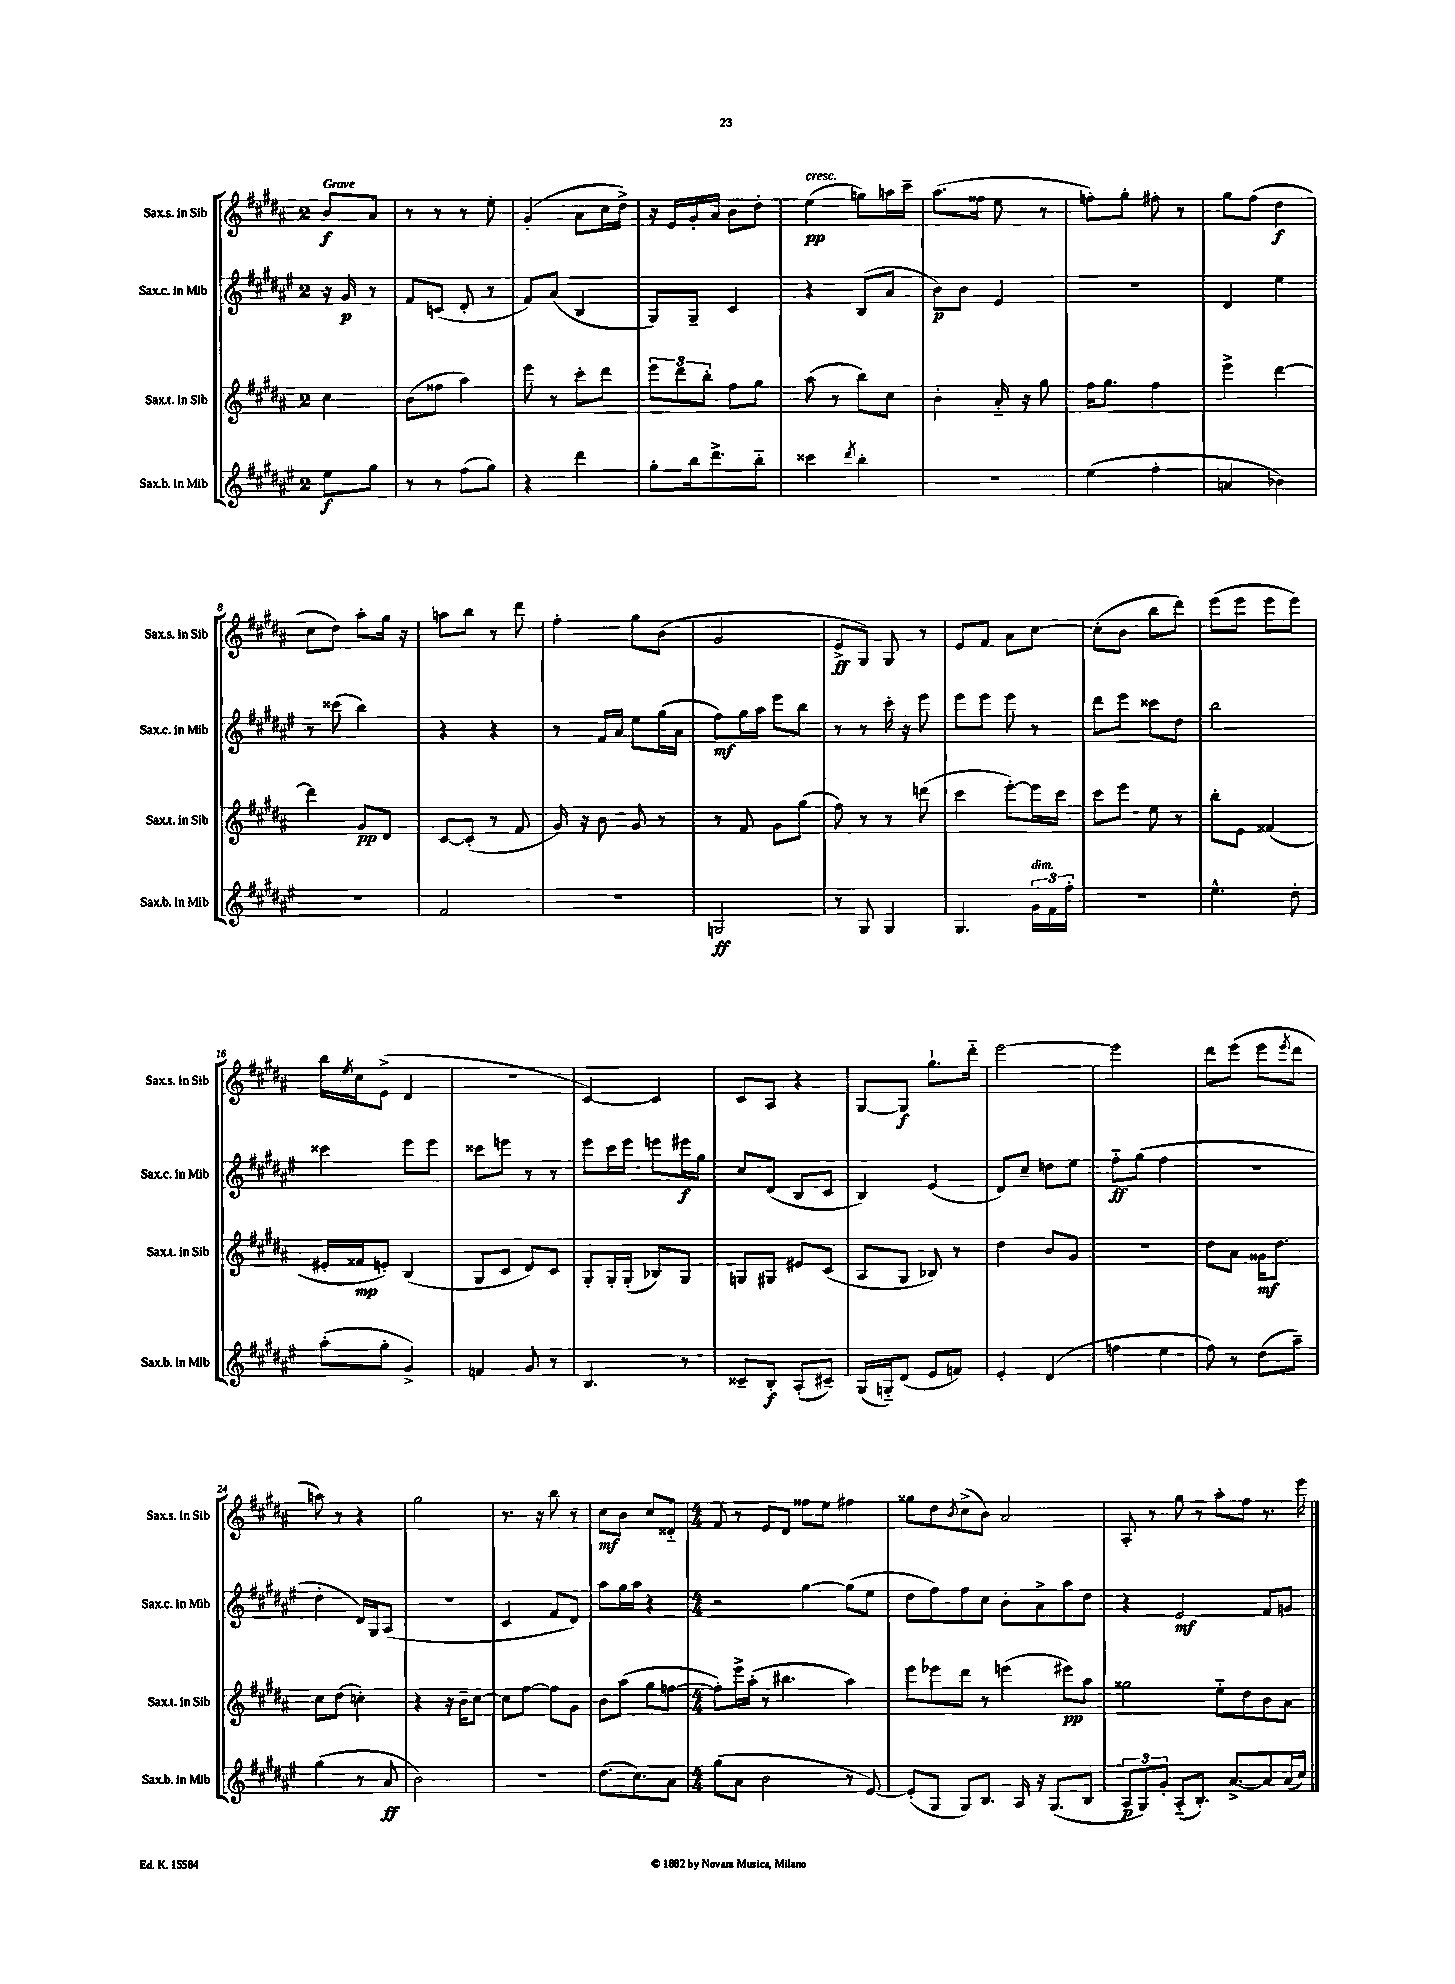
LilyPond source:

<<
\new StaffGroup <<
\new Staff = "s0" \with { instrumentName = "Sax.s. in Sib" shortInstrumentName = "Sax.s. in Sib" } {
    \clef treble \key b \major \once \override Staff.TimeSignature.style = #'single-digit \time 2/4 \partial 4 \tempo "Grave"
    b'8\f ais'8 |
    r8 r8 r8 e''8-. |
    gis'4-.( ais'8 cis''16 dis''16->) |
    r16 e'16 gis'16-. ais'16 b'8 dis''8-. |
    e''4\pp^\markup { \italic "cresc." }( g''8) a''16 cis'''16-- |
    ais''8.( fisis''16 e''8 r8 |
    f''8-.) gis''8-. fis''8-. r8 |
    gis''8 fis''8( dis''4\f |
    cis''8 dis''8) ais''8-. gis''16 r16 |
    a''8 b''8 r8 dis'''8 |
    fis''4-. gis''8 b'8( |
    gis'2 |
    e'8->\ff gis8) gis8 r8 |
    e'8 fis'8 ais'8 cis''8~ |
    cis''8-.( b'8 b''8 dis'''8) |
    e'''8( e'''8 e'''8 e'''8) |
    b''16 \acciaccatura { e''8 } cis''16 e'8->( dis'4 |
    R2 |
    cis'4~) cis'4 |
    cis'8 ais8 r4 |
    gis8~ gis8\f gis''8.-! dis'''16-_ |
    e'''2~ |
    e'''2 |
    dis'''8 e'''8( e'''8 \acciaccatura { e'''8 } dis'''8 |
    a''8) r8 r4 |
    gis''2 |
    r8. r16 b''8 r8 |
    cis''8\mf b'8 cis''8 disis'8-_ |
    \numericTimeSignature \time 4/4 fis'8 r8 e'8 dis'8 fisis''8 e''8 fis''4 |
    gisis''8 dis''8 \acciaccatura { b'8 } cis''8->( b'8) ais'2 |
    ais8-. r8 gis''8 r8 ais''8-. fis''8 r8. e'''16 \bar "|." |
}
\new Staff = "s1" \with { instrumentName = "Sax.c. in Mib" shortInstrumentName = "Sax.c. in Mib" } {
    \clef treble \key fis \major \once \override Staff.TimeSignature.style = #'single-digit \time 2/4 \partial 4
    r16 gis'16\p r8 |
    fis'8 c'8( dis'8-. r8 |
    fis'8) ais'8( b4 |
    gis8) gis8-- cis'4 |
    r4 b8( ais'8 |
    b'8\p) b'8 eis'4 |
    r2 |
    dis'4 eis''4 |
    r8 cisis'''8( b''4) |
    r4 r4 |
    r8 fis'16 ais'16 eis''8 gis''16( ais'16 |
    fis''8\mf) gis''16 ais''16 eis'''8 b''8 |
    r8 r8 cis'''16-. r16 eis'''8 |
    eis'''8 eis'''8 eis'''8 r8 |
    dis'''8 eis'''8 cisis'''8 dis''8 |
    b''2 |
    cisis'''4 eis'''8 eis'''8 |
    cisis'''8 e'''8 r8 r8 |
    eis'''8 cis'''16 eis'''16 e'''8 eis'''16\f gis''16 |
    cis''8 dis'8( b8 cis'8 |
    b4) eis'4( |
    dis'8) cis''8-- d''8 eis''8 |
    fis''8-_\ff gis''8( fis''4 |
    R2 |
    dis''4-. dis'16) gis16 ais8( |
    R2 |
    cis'4 fis'8 dis'8) |
    ais''8 gis''16 ais''16 r4 |
    \numericTimeSignature \time 4/4 r2 gis''4~ gis''8( eis''8 |
    dis''8 fis''8) fis''8 cis''8 b'8-. ais'8-> ais''8 dis''8 |
    r4 eis'2\mf fis'8 g'8 \bar "|." |
}
\new Staff = "s2" \with { instrumentName = "Sax.t. in Sib" shortInstrumentName = "Sax.t. in Sib" } {
    \clef treble \key b \major \once \override Staff.TimeSignature.style = #'single-digit \time 2/4 \partial 4
    cis''4 |
    b'8( fisis''8 ais''4) |
    e'''8 r8 cis'''8-. dis'''8 |
    \tuplet 3/2 { e'''8 dis'''8 b''8-. } fis''8 gis''8 |
    ais''8( r8 b''8) cis''8 |
    b'4-. ais'16-_ r16 gis''8 |
    fis''16 gis''8. fis''4 |
    e'''4-> dis'''4~ |
    dis'''4 gis'8\pp dis'8 |
    cis'8~ cis'8-.( r8 fis'8 |
    gis'16) r16 b'8 gis'8 r8 |
    r8 fis'8 gis'8 gis''8( |
    fis''8) r8 r8 d'''8( |
    cis'''4 e'''8~-.) e'''16 cis'''16 |
    cis'''8 e'''8 e''8 r8 |
    b''8-. e'8 fisis'4( |
    eis'16-. fisis'16\mp e'8-.) b4( |
    gis8 cis'8 dis'8) cis'8 |
    gis8-. gis16-. gis16-.( bes8) gis8 |
    g8 gis8 eis'8 cis'8( |
    ais8 gis8 bes8) r8 |
    dis''4 b'8 gis'8 |
    r2 |
    dis''8 ais'8 gisis'16\mf dis''8. |
    cis''8 dis''8( c''4-.) |
    r4 r16 b'16-- cis''8~ |
    cis''8 fis''8~ fis''8 gis'8 |
    b'8 ais''8( gis''8 f''8~ |
    \numericTimeSignature \time 4/4 f''8-.) e'''16-> ais''16-.( r8 bis''4. ais''4) |
    e'''8 ees'''8 dis'''8 r8 e'''4( eis'''8\pp) ais''8 |
    gisis''2 e''8-_ dis''8 b'8 ais'8 \bar "|." |
}
\new Staff = "s3" \with { instrumentName = "Sax.b. in Mib" shortInstrumentName = "Sax.b. in Mib" } {
    \clef treble \key fis \major \once \override Staff.TimeSignature.style = #'single-digit \time 2/4 \partial 4
    eis''8\f gis''8 |
    r8 r8 fis''8( gis''8) |
    r4 dis'''4 |
    gis''8-. b''16 dis'''8.-> b''8-_ |
    cisis'''4 \acciaccatura { dis'''8 } b''4-. |
    r2 |
    eis''4( fis''4-. |
    a'4 bes'4) |
    R2 |
    fis'2 |
    R2 |
    g2\ff |
    r8 gis8 gis4 |
    gis4. \tuplet 3/2 { gis'16^\markup { \italic "dim." } fis'16 fis''16-. } |
    R2 |
    eis''4.-^ dis''8-. |
    ais''8-.( gis''8-. gis'4->) |
    f'4 gis'8 r8 |
    b4. r8 |
    cisis'8-- b8-.\f ais8-.( cis'8--) |
    gis16( g16-_) dis'8( eis'8 f'8) |
    eis'4-. dis'4( |
    f''4 eis''4 |
    fis''8) r8 dis''8( ais''8--) |
    gis''4( r8 ais'8\ff |
    b'2) |
    r2 |
    dis''8.( cis''8.) ais'8 |
    \numericTimeSignature \time 4/4 gis''8( ais'8 b'2 r8 eis'8~) |
    eis'8-.( gis8 gis8) b8. ais16 r16 gis8.( b8 |
    \tuplet 3/2 { ais8\p gis8) gis'8-. } ais8-_( b8.-.) ais'8.~-> ais'8 ais'16( cis''16) \bar "|." |
}
>>
>>
